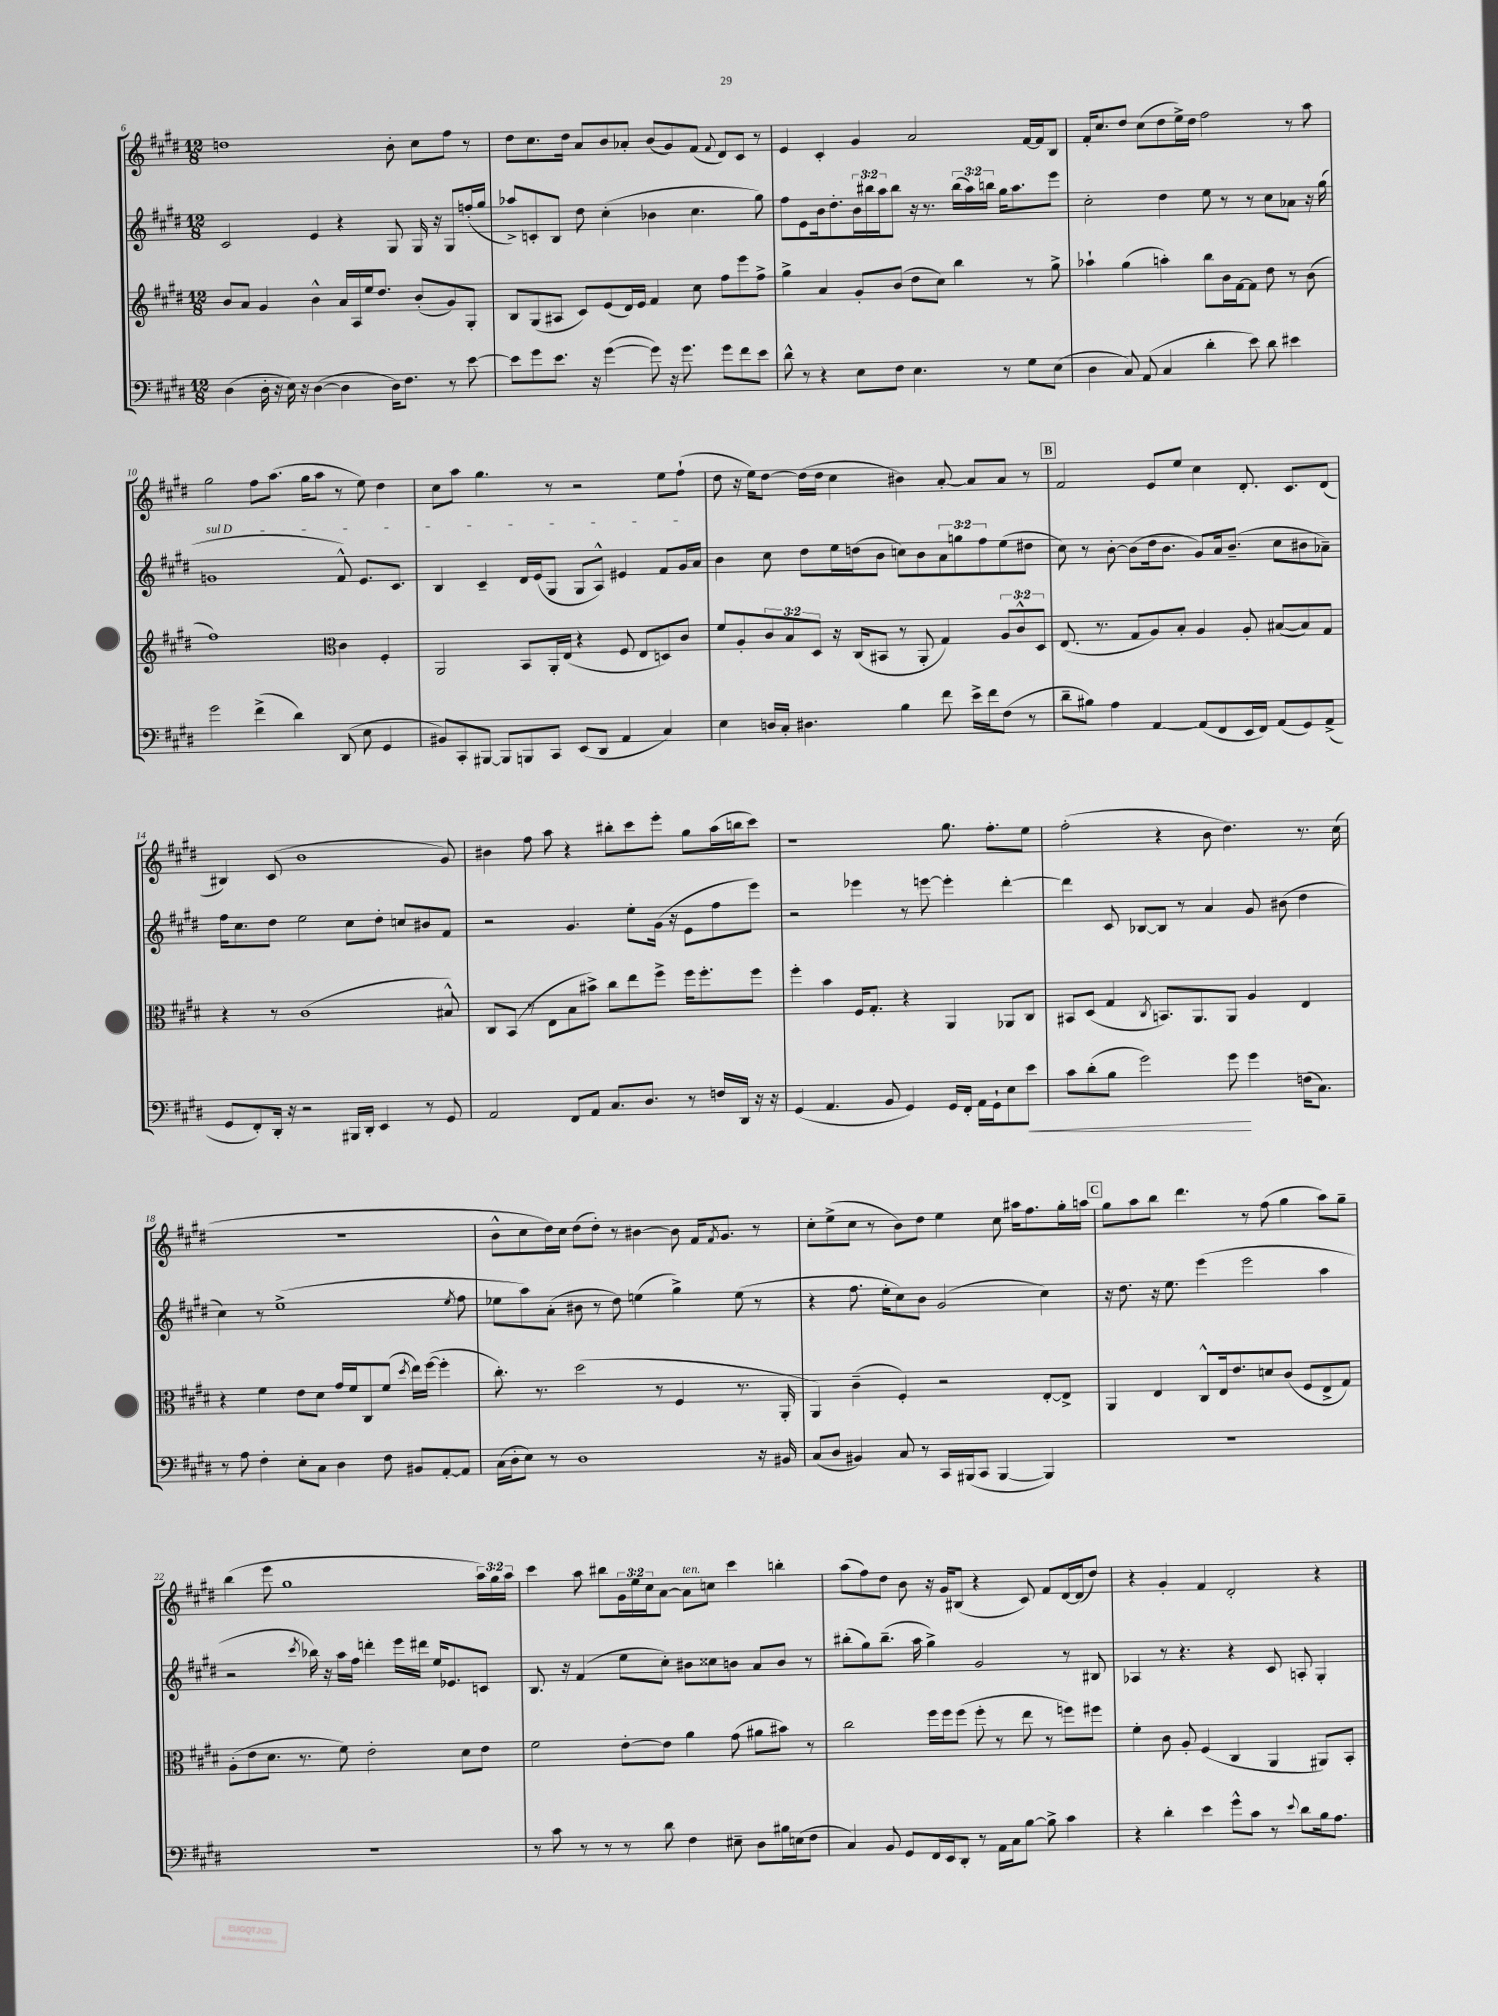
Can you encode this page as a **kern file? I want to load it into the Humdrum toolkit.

**kern	**kern	**kern	**kern
*staff4	*staff3	*staff2	*staff1
*clefF4	*clefG2	*clefG2	*clefG2
*k[f#c#g#d#]	*k[f#c#g#d#]	*k[f#c#g#d#]	*k[f#c#g#d#]
*M12/8	*M12/8	*M12/8	*M12/8
(4D#	8b	2c#	1dd
.	8a	.	.
16D#'	4g#	.	.
16r	.	.	.
16E)	.	.	.
16r	.	.	.
([4D#	4b^^	4e	.
4D#]	16a	4r	.
.	16A	.	.
.	16ee	.	.
.	8.dd#	.	.
16D#)	.	8G#	8b'
8.F#	.	.	.
.	(8b'	16G#	8cc#
.	.	16r	.
8r	8g#)	8G#	8ff#
[8e	8G#'	(16ff'	8r
.	.	16gg#	.
=	=	=	=
8e]	8B	8aa-^)	8dd#
8g#	(8G#	8c'	8.cc#
8.e	8A#	8B	.
.	.	.	16dd#
.	8c#)	8dd#	8a
16r	.	.	.
([4g#	(8e	(4cc#'	8b
.	16d#)	.	8a-'
.	16e	.	.
8g#])	4f#	4b-	(8b
16r	.	.	8g#)
8.g#	.	.	.
.	8cc#	4.cc#	(8f#
.	.	.	8qqf#
8g#	8ff#	.	8d#)
8f#	8eee	.	8c#
8e	8ff#^	8gg#)	8r
=	=	=	=
8d#^^	4gg#^	8ff#	4e
8r	.	8e	.
4r	4a	16b	4c#'
.	.	8.dd#'	.
8E	8g#'	24b	4g#
.	.	24bb#	.
.	.	24aa	.
8F#	(8b	8bb#	.
4.E	8dd#	16r	2a
.	.	8.r	.
.	8cc#)	.	.
.	4bb	(24bb#	.
.	.	24aa)	.
.	.	24bb	.
8r	.	16gg#	.
.	.	8.aa	.
8G#	8r	.	[16f#
.	.	.	16f#]
(8E	8gg#^	8eee	8B
=	=	=	=
4D#	4aa-`	2cc#'	16f#'
.	.	.	8.cc#
8C#)	(4gg#	.	8dd#
(8AA	.	.	(8cc#
4C#	4aa')	4dd#	8dd#
.	.	.	16ee^)
.	.	.	16dd#
4d#'	8bb	8ee	2ff#
.	16b	8r	.
.	[16f#	.	.
8e)	8f#]	8r	.
8d#	8dd#	8cc#	.
4e#	8r	8a-	8r
.	(8b	16r	8aa
.	.	(16gg#	.
=	=	=	=
2g#	1ff#)	1g	2gg#
(4f#^	.	.	8ff#
.	.	.	(8.aa
4d#)	.	.	.
.	.	.	16gg#
.	.	.	8aa
*	*clefC3	*	*
(8DD#	4c#	8f#^^)	8r
8E	.	8.e	8ee)
4GG#	4F#'	.	4dd#
.	.	8.c#	.
=	=	=	=
8BB#)	2AA	4B	8cc#
8CC#'	.	.	8aa
[8BBB#	.	4c#~	4.gg#
8BBB#]	.	.	.
8BBB	8BB	16d#	.
.	.	(16e	.
8CC#	16AA'	8G#	8r
.	(16E	.	.
(8EE	4r	8G#	2r
8DD#	.	8A^^)	.
4AA	8F#	4e#	.
.	8E	.	.
4C#)	8D)	8f#	8ee
.	8c#	16g#	(8ff#`
.	.	16a	.
=	=	=	=
4E	8f#	4b	8dd#
.	8A'	.	16r
.	.	.	16ee)
16D	12c#	8cc#	[8dd#
16C#'	.	.	.
.	12B	.	.
4.D#	.	8dd#	(16dd#]
.	12D#	.	.
.	.	.	16dd#
.	16r	16ee	4cc#
.	(16C#	(16dd	.
.	8BB#	8b	.
4B	8r	8cc)	4b#)
.	8AA'	8b	.
8f#	4G#)	12a	[8a'
.	.	12gg	.
16e^	.	.	8a]
.	.	12ff#	.
16f#	.	.	.
(8F#	12A	(8ee	8a
.	12c#^^	.	.
8r	.	8dd#	8r
.	12D#	.	.
=	=	=	=
8d#~	(8.E	8cc#)	2f#
8B#)	.	8r	.
.	8.r	.	.
4A	.	[8b'	.
.	8G#	(8b]	.
[4AA	8A)	16dd#	8e
.	.	8.b	.
.	8B'	.	8ee
(8AA]	4A	8g#)	4cc#
8FF#	.	16a	.
.	.	(8.b~	.
16EE	8A'	.	8.d#'
16FF#)	.	.	.
(8AA	([8B#	8cc#	.
.	.	.	8.c#
8GG#)	8B#])	8b#	.
(8AA^	8G#	8a-~)	(8d#
=	=	=	=
8GG#	4r	16ff#	4B#)
.	.	8.cc#	.
8FF#')	.	.	.
16DD#'	8r	8dd#	(8c#
16r	.	.	.
2r	(1c#	2ee	1b
16BBB#	.	8cc#	.
16DD#'	.	.	.
4EE	.	8dd#'	.
.	.	8cc	.
8r	.	8b#	.
8GG#	8B#^^)	8f#	8g#)
=	=	=	=
2AA	8C#	2r	4b#
.	(8BB	.	.
.	8r	.	8ff#
.	8E	.	8aa
8FF#	8B	4.g#	4r
8AA	8b#^)	.	.
8.C#	8cc#	.	8bb#'
.	8ee	8ee'	8ccc#
8.D#	.	.	.
.	8ff#^	(16g#	8eee'
.	.	16r	.
8r	16ff#	8e	8gg#
.	8.ff#'	.	.
16F	.	8ff#	(16aa
16DD#	.	.	16bb
16r	8ff#	8eee)	8ccc#)
16r	.	.	.
=	=	=	=
(4GG#	4ff#'	2r	1r
4.AA	4b	.	.
.	16F#	4eee-	.
.	8.G#'	.	.
8BB	.	.	.
4GG#)	4r	8r	.
.	.	[8eee	.
16GG#	4AA	4eee']	8.gg#
16FF#'	.	.	.
16AA	.	.	.
16GG#`	.	.	8.ff#'
8E	8AA-	[4ddd#'	.
8e	8C#	.	8ee
=	=	=	=
8c#	8BB#	4ddd#]	(2ff#'
(8d#'	(8D#	.	.
8B	4G#	8c#	.
2g#)	.	[8B-	.
.	8qC#	.	.
.	8.BB)	8B-]	4r
.	.	8r	.
.	8.AA	.	.
.	.	4a	8b
8g#	8AA	.	4.dd#)
4g#	4A	8g#	.
.	.	(8b#	.
(16F	4E	4dd#	8.r
8.C#)	.	.	.
.	.	.	(16cc#
=	=	=	=
8r	4r	4cc#)	1.r
8A	.	.	.
4F#'	4f#	8r	.
.	.	(1ee^	.
8E'	8e	.	.
8C#	8d#	.	.
4D#	16g#	.	.
.	16f#	.	.
.	8C#	.	.
8F#	(8f#	.	.
.	8qdd#	.	.
8BB#	16ee)	.	.
.	([16ff#	.	.
[8AA'	4ff#']	.	.
.	.	8qee	.
8AA]	.	8ff#	.
=	=	=	=
(16C#	8.cc#')	8ee-	8b^^
16D#'	.	.	.
8E)	.	8aa)	8cc#
.	8.r	.	.
8r	.	(8a'	16dd#)
.	.	.	16cc#
1D#	(2dd#	8b#	(8dd#
.	.	8r	8dd#')
.	.	8dd#)	8r
.	.	(4ee	[4b#
.	8r	.	.
.	4F#	4gg#^)	8b#]
.	.	.	16f#
.	.	.	8qf#
.	.	.	8.g#
.	8.r	(8ee	.
16r	.	8r	8r
16BB#	16AA'	.	.
=	=	=	=
(8C#	4AA)	4r	8cc#'
8D#	.	.	(8ee^
4BB#)	(4c#~	8.ff#	8cc#
.	.	.	8r
.	.	16ee'	.
8C#	4F#')	8cc#)	8b)
8r	.	8b	8dd#
16CC#	2r	(2g#	4ee
(16BBB#	.	.	.
8CC#	.	.	.
[4BBB#	.	.	8cc#
.	.	.	16aa#
.	.	.	8.ff#
4BBB#])	[8E'	4cc#)	.
.	8E^]	.	16gg#'
.	.	.	16aa
=	=	=	=
1.r	4AA	16r	8gg#
.	.	8.dd#	.
.	.	.	8aa
.	4E	16r	8bb
.	.	8.ee	.
.	.	.	4.ddd#
.	8C#^^	(4eee	.
.	16E	.	.
.	8.e	.	.
.	.	2eee	8r
.	8d	.	(8ff#
.	(8c#	.	4gg#
.	8F#	.	.
.	8E^	4aa	8aa)
.	8G#)	.	8gg#~
=	=	=	=
1.r	(8A'	2r	(4bb
.	8e	.	.
.	8.d#	.	8eee
.	.	.	1gg#
.	8.r	.	.
.	.	8qccc#	.
.	.	16bb-)	.
.	.	16r	.
.	8f#)	16aa	.
.	.	16ff#	.
.	2e'	4ddd'	.
.	.	16eee	.
.	.	16ddd#	.
.	.	16ee	.
.	.	8.e-	.
.	8d#	.	.
.	8e	8c	24aa)
.	.	.	24gg#
.	.	.	24aa
=	=	=	=
8r	2f#	8.B	4ccc#
8c#	.	.	.
.	.	16r	.
8r	.	(4f#	8aa
8r	.	.	8bb#
8r	[8e'	8ee	24g#
.	.	.	24ee
.	.	.	24cc#
8d#	8e]	8cc#')	[8a
4F#	4a	8b#	8a]
.	.	8cc##	8cc
8E#~	(8g#	8b	4ccc#
8D#	8a#	8a	.
16B#	8b#)	8b	4bb'
(16E	.	.	.
8F#	8r	8r	.
=	=	=	=
4C#)	2cc#	(8bb#'	(8aa
.	.	8gg#)	8ff#)
8BB	.	(8.bb#~	8dd#
8GG#	.	.	8b
.	.	16aa	.
16FF#	16ff#	4gg#^)	16r
16EE	16ff#	.	16g#
8DD#'	(8ff#	.	(8B#
8r	8ff#'	2g#	4r
16AA	8r	.	.
16C#	.	.	.
[8B	8ee	.	8c#)
8B^]	8r	.	8f#
4c#	8ff)	8r	[16d#
.	.	.	(16d#]
.	8ff#	8B#	8dd#)
=	=	=	=
4r	4f#'	4A-	4r
4d#'	8c#	8r	4g#'
.	8A'	4.r	.
4e	(4F#	.	4f#
8g#^^	4C#	4r	2d#'
8c#	.	.	.
8r	4AA	8c#	.
8qqe	.	.	.
8d#	.	8A'	.
16B	8AA#)	4G#'	4r
8.A	.	.	.
.	8BB'	.	.
==	==	==	==
*-	*-	*-	*-
